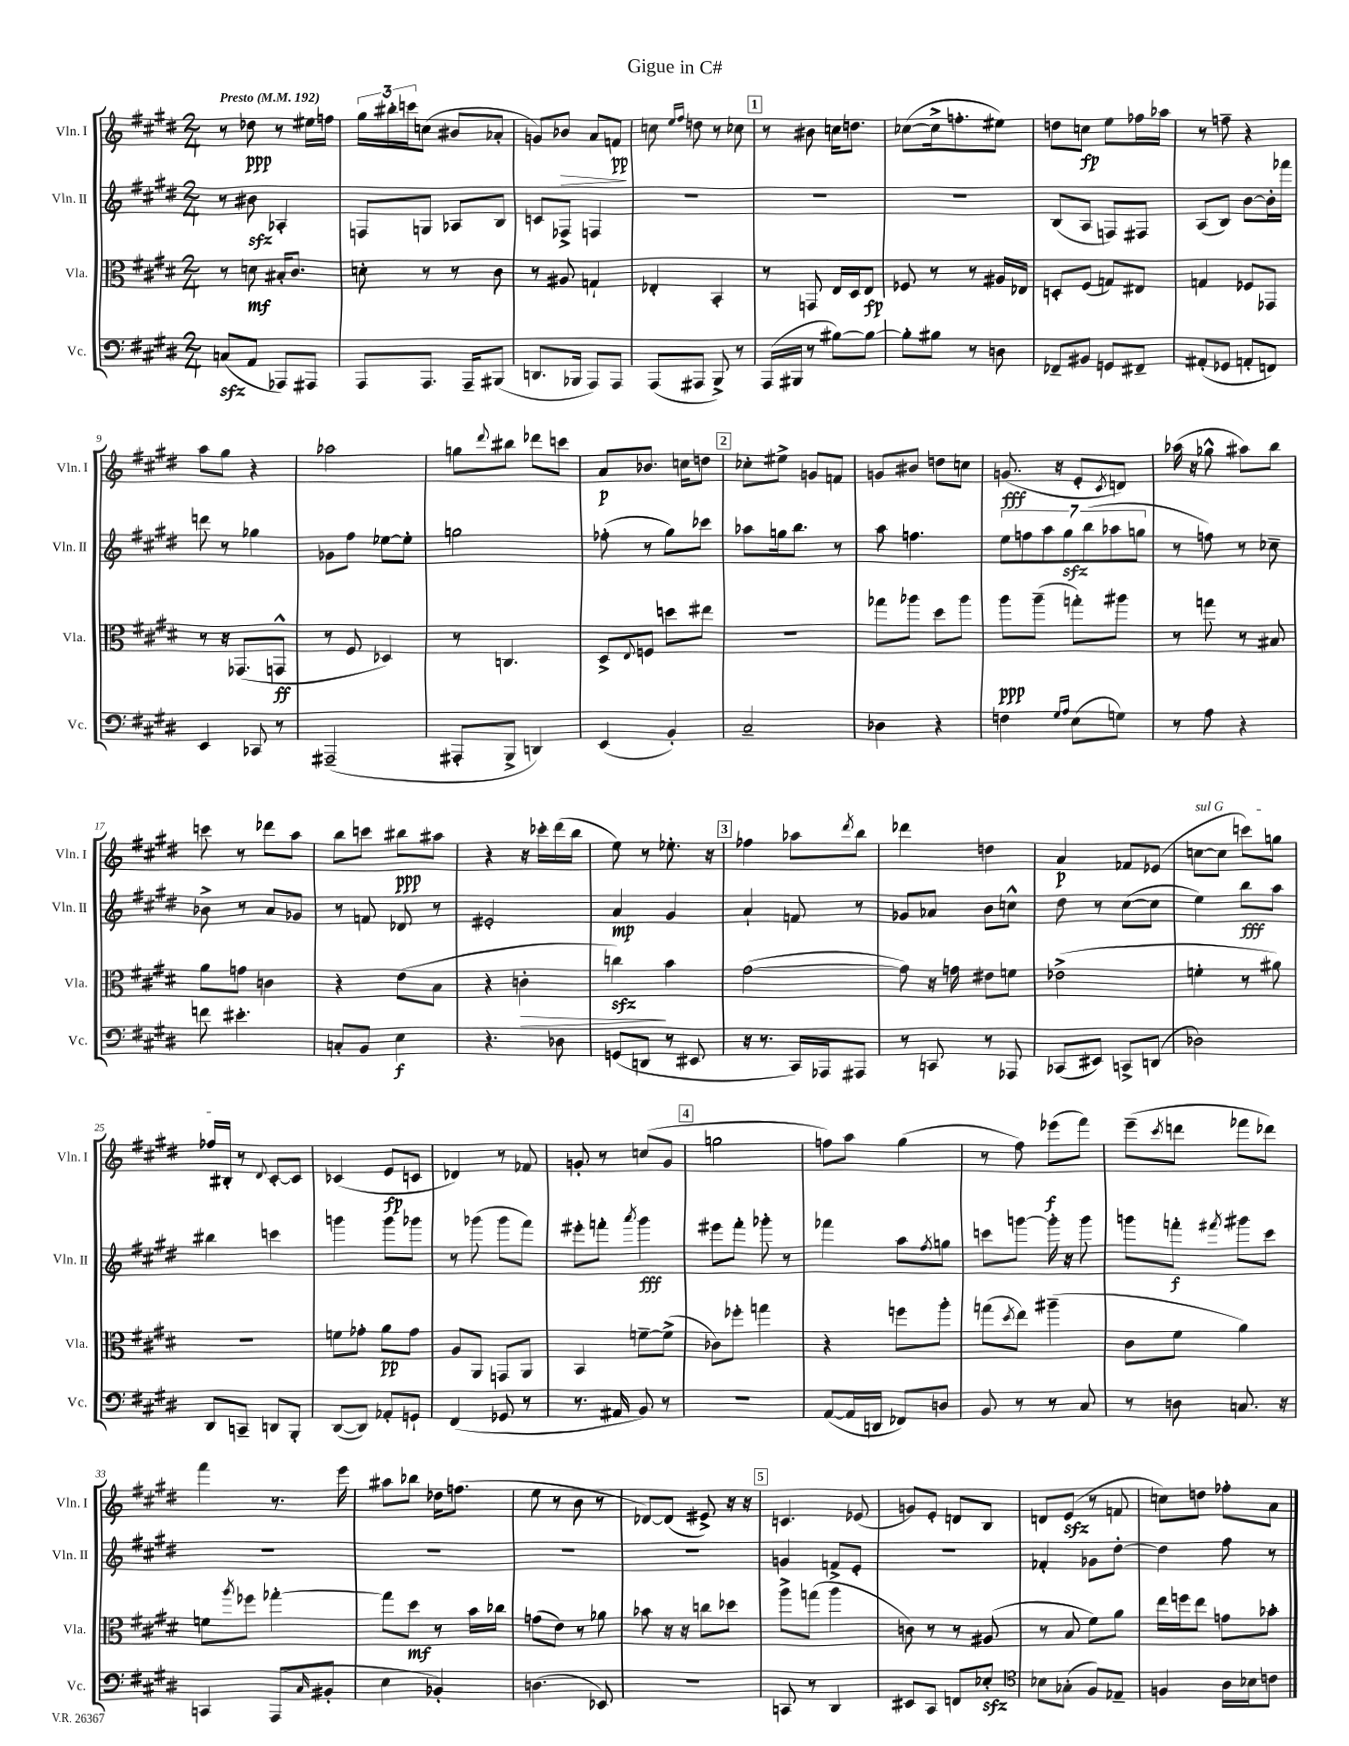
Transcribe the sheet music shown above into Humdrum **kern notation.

**kern	**kern	**kern	**kern
*staff4	*staff3	*staff2	*staff1
*clefF4	*clefC3	*clefG2	*clefG2
*k[f#c#g#d#]	*k[f#c#g#d#]	*k[f#c#g#d#]	*k[f#c#g#d#]
*M2/4	*M2/4	*M2/4	*M2/4
*MM192	*MM192	*MM192	*MM192
(8C	8r	8r	8r
8AA	8d	8b#	8dd-
8AAA-)	16B#'	4A-'	8r
.	8.c#	.	.
8AAA#	.	.	16ee#
.	.	.	16ff
=	=	=	=
8AAA	8d'	8F	24gg#
.	.	.	24bb#'
.	.	.	24ccc
8.AAA	8r	8G	(8cc
.	8r	8A-	8b#
16AAA~	.	.	.
(8BBB#	8c#	8B	8a-'
=	=	=	=
8.DD	8r	8c	8g)
.	8A#	8F-^	8b-
16BBB-	.	.	.
8AAA)	4G`	4F	8a
8AAA	.	.	8f
=	=	=	=
(8AAA	4E-'	2r	8cc
.	.	.	16qqee
.	.	.	16qqff#
8AAA#	.	.	8dd
8BBB^)	4BB'	.	8r
8r	.	.	8cc-
=	=	=	=
(16AAA	8r	2r	8r
16BBB#	.	.	.
8r	8GG	.	8b#
[8B#)	16E	.	16cc
.	16D#	.	8.dd
8B#_	8E	.	.
=	=	=	=
8B#']	8F-	2r	([8cc-
8B#	8r	.	16cc-^]
.	.	.	8.ff'
8r	8r	.	.
8D	16A#	.	8ee#)
.	16E-	.	.
=	=	=	=
8FF-~	8D'	(8B	8dd
8BB#	(8F#	8A	8cc
8GG	8G)	8F)	8ee
8FF#~	8E#	8F#	16ff-
.	.	.	16aa-
=	=	=	=
(8AA#'	4G	(8A	8r
8GG-	.	8B)	8ff~
8AA'	8F-	[8b	4r
8FF)	8GG-	16b']	.
.	.	16fff-	.
=	=	=	=
4EE	8r	8ddd	8aa
.	16r	8r	8gg#
.	(8.GG-	.	.
8CC-	.	4gg-	4r
8r	8GG^^	.	.
=	=	=	=
(2AAA#~	8r	8g-	2aa-
.	8F#	8ff#	.
.	4D-)	[8ee-	.
.	.	8ee-']	.
=	=	=	=
8AAA#'	8r	2gg	8gg
.	.	.	8qqddd#
8BBB^	4.C	.	8bb#
4DD)	.	.	8ddd-
.	.	.	8ccc
=	=	=	=
(4EE	8D#^	(8ff-'	8a
.	8qqE	.	.
.	8F	8r	8.b-
4BB')	8dd	8gg#)	.
.	.	.	16cc
.	8ee#	8ccc-	8dd
=	=	=	=
2C#~	2r	8aa-	8cc-'
.	.	16gg	8ee#^
.	.	8.bb	.
.	.	.	8g
.	.	8r	8f
=	=	=	=
4D-	8gg-	8aa	8g
.	8aa-	4.ff	8b#
4r	8dd#	.	8dd
.	8aa-	.	8cc
=	=	=	=
4F	8aa	14ee	(8.g
.	.	14ff	.
.	(8aa~	.	.
.	.	14aa	.
.	.	.	16r
.	.	14gg#	.
16qqG#	.	.	.
16qqA	.	.	.
(8E	8gg')	.	8e'
.	.	(14bb	.
.	.	14aa-	.
.	.	.	8qc#
8G)	8aa#	.	8d)
.	.	14gg	.
=	=	=	=
8r	8r	8r	(16aa-
.	.	.	16r
8A	8gg	8ff)	8gg-^^
4r	8r	8r	8aa#)
.	8B#	8cc-~	8bb
=	=	=	=
8f	8a	8b-^	8ccc
4.e#'	8g	8r	8r
.	4c	8a	8ddd-
.	.	8g-	8aa
=	=	=	=
8C'	4r	8r	8bb
8BB	.	8f	8ccc
4E	(8e	8d-	8bb#
.	8B	8r	8aa#
=	=	=	=
4.r	4r	2e#'	4r
.	4c'	.	16r
.	.	.	16ccc-'
8D-	.	.	(16ddd#
.	.	.	16bb
=	=	=	=
(8GG	4cc)	4a	8ee)
8DD	.	.	8r
8r	4b	4g#	8.ee-'
8EE#	.	.	.
.	.	.	16r
=	=	=	=
16r	([2g#	4a`	4ff-
8.r	.	.	.
16CC#)	.	8f	8aa-
16AAA-	.	.	.
.	.	.	8qddd#
8AAA#	.	8r	8bb
=	=	=	=
8r	8g#])	8g-	4ddd-
8CC	16r	8a-	.
.	16g	.	.
8r	8e#	8b	4dd
8AAA-	8f	8cc^^	.
=	=	=	=
(8CC-	(2e-^	8dd#	4a
8EE#)	.	8r	.
8CC^	.	([8cc#	8f-
(8DD	.	8cc#]	(8e-
=	=	=	=
2D-)	4f'	4ee)	[8cc
.	.	.	8cc]
.	8r	8bb	8ccc)
.	8a#)	8aa	8gg
=	=	=	=
8DD#	2r	4bb#	16ff-
.	.	.	16B#'
8CC~	.	.	8r
.	.	.	8qqd#
8DD	.	4ccc	[8c#'
8BBB'	.	.	8c#]
=	=	=	=
([8DD#	8f	4ggg	(4c-
8DD#])	8g-'	.	.
8AA-'	8a	8ggg	8e
8GG`	8g-	8ggg-	8c
=	=	=	=
(4FF#	8A	8r	4d-)
.	8AA	(8ggg-	.
8GG-	8GG	8ggg-	8r
8r	8AA	8fff#)	8f-
=	=	=	=
8.r	4BB	8eee#'	8g'
.	.	8fff'	8r
16AA#	.	.	.
.	.	8qaaa	.
8BB)	[8f~	4ggg#	(8cc
8r	(8f^]	.	8g
=	=	=	=
2r	8c-)	8eee#	2gg
.	8ff-'	8fff#'	.
.	4gg	8ggg-'	.
.	.	8r	.
=	=	=	=
([8AA	4r	4fff-	8ff)
16AA]	.	.	8aa
16DD	.	.	.
8FF-)	8ff	8aa	(4gg#
.	.	8qff#	.
8D	8aa'	8gg	.
=	=	=	=
8BB	(8gg	8ccc	8r
.	8qdd#	.	.
8r	8ee)	[8ggg	8ff#)
8r	(4aa#~	16ggg']	(8eee-
.	.	16r	.
8C#	.	8ggg	8fff#)
=	=	=	=
8r	8c#	8ggg	(8eee~
.	.	.	8qccc#
8D	8f#	8fff'	8ddd
.	.	8qfff#	.
8.C	4a)	8ggg#	8fff-
.	.	8ccc#	8ddd-)
16r	.	.	.
=	=	=	=
4CC	8f	2r	4fff#
.	8qaa	.	.
.	8ff-	.	.
(8AAA	[4gg-'	.	8.r
16qqC#	.	.	.
8BB#'	.	.	.
.	.	.	16eee
=	=	=	=
4E	8gg-]	2r	8aa#
.	8dd#	.	8bb-
4BB-')	8r	.	16dd-
.	.	.	(8.ff
.	16b	.	.
.	16cc-	.	.
=	=	=	=
(4.D	(8g	2r	8ee
.	8e)	.	8r
.	8r	.	8b
8EE-)	8a-	.	8r
=	=	=	=
2r	8b-	2r	[8d-)
.	16r	.	(8d-]
.	16r	.	.
.	8cc	.	8e#^)
.	8dd-	.	16r
.	.	.	16r
=	=	=	=
8CC	8aa^	4g	4.c
8r	(8gg	.	.
4DD#	4aa	8f^	.
.	.	8e'	(8e-
=	=	=	=
8EE#	8c)	2r	8g)
8CC#	8r	.	8e'
8FF	8r	.	8d
8E-'	(8A#	.	8B
=	=	=	=
*clefC4	*	*	*
8B-	8r	4f-'	8d
(8G-'	8B	.	(8e
8F#)	8f#)	8g-	8r
8E-~	8a	[8dd#'	8f
=	=	=	=
4F	16ee	4dd#]	8cc)
.	16ff	.	.
.	8ee	.	8dd
16A	8g	8ff#	8ff-'
16B-	.	.	.
8c	8b-'	8r	8a
==	==	==	==
*-	*-	*-	*-
